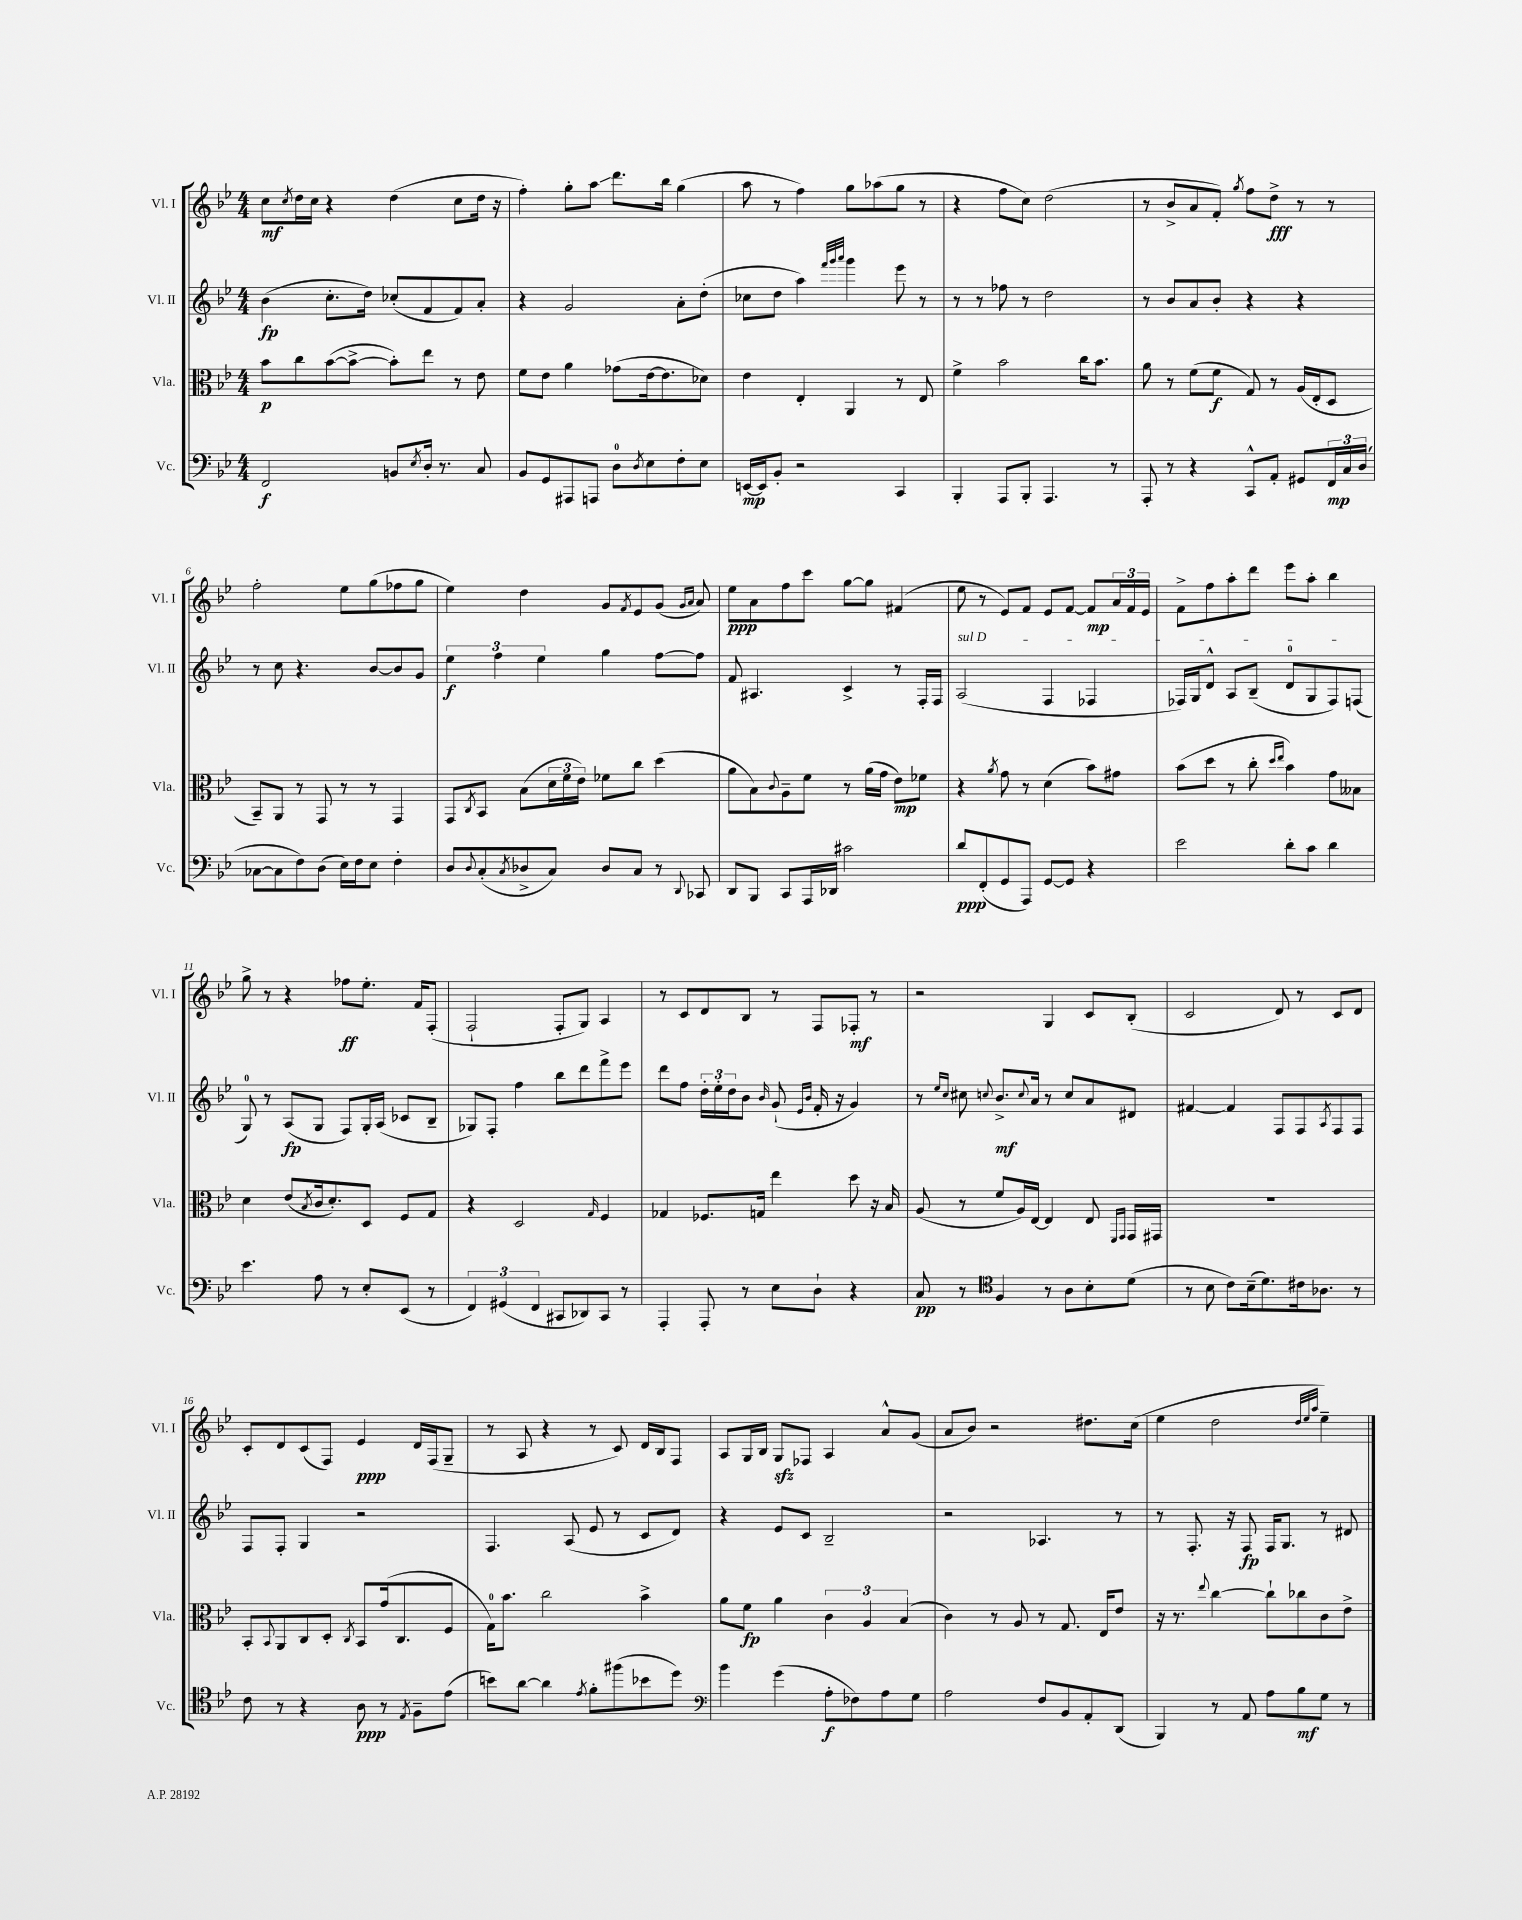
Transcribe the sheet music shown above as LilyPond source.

<<
\new StaffGroup <<
\new Staff = "s0" \with { instrumentName = "Vl. I" shortInstrumentName = "Vl. I" } {
    \clef treble \key bes \major \numericTimeSignature \time 4/4
    c''8\mf \acciaccatura { c''8 } d''16 c''16 r4 d''4( c''8 d''16 r16 |
    f''4-.) g''8-. a''8\glissando d'''8. bes''16 g''4( |
    a''8 r8 f''4) g''8 aes''8( g''8 r8 |
    r4 f''8 c''8) d''2( |
    r8 bes'8-> a'8 f'8-.) \acciaccatura { g''8 } f''8 d''8->\fff r8 r8 |
    f''2-. ees''8 g''8( fes''8 g''8 |
    ees''4) d''4 g'8 \acciaccatura { f'8 } ees'8 g'8( \grace { g'16 a'16 } a'8) |
    ees''8\ppp a'8 f''8 c'''8 g''8~ g''8 fis'4( |
    ees''8 r8 ees'8) f'8 ees'8 f'8~ f'8\mp \tuplet 3/2 { a'16 f'16 ees'16 } |
    f'8-> f''8 a''8-. d'''8 ees'''8 a''8-. bes''4 |
    g''8-> r8 r4 fes''8\ff ees''8.-. f'16 f8-.( |
    f2-! f8-. g8) a4 |
    r8 c'8 d'8 bes8 r8 f8 fes8-.\mf r8 |
    r2 g4 c'8 bes8-.( |
    c'2 d'8) r8 c'8 d'8 |
    c'8-. d'8 c'8( f8) ees'4\ppp d'16 f16( g8-- |
    r8 a8 r4 r8 c'8) d'16 bes16 f8 |
    a8 g16 bes16 g8\sfz fes8 a4 a'8-^ g'8( |
    a'8 bes'8) r2 dis''8. c''16( |
    ees''4 d''2 \grace { d''32 ees''32 a''32 } ees''4--) \bar "|." |
}
\new Staff = "s1" \with { instrumentName = "Vl. II" shortInstrumentName = "Vl. II" } {
    \clef treble \key bes \major \numericTimeSignature \time 4/4
    bes'4\fp( c''8.-. d''16) ces''8-.( f'8 f'8) a'8-. |
    r4 g'2 a'8-. d''8-.( |
    ces''8 d''8 a''4) \grace { f'''32 g'''32 a'''32 } g'''4 ees'''8 r8 |
    r8 r8 fes''8 r8 d''2 |
    r8 bes'8 a'8 bes'8-. r4 r4 |
    r8 c''8 r4. bes'8~ bes'8 g'8 |
    \tuplet 3/2 { ees''4\f f''4 ees''4 } g''4 f''8~ f''8 |
    f'8 ais4. c'4-> r8 f16-. f16 |
    \once \override TextSpanner.bound-details.left.text = \markup { \italic "sul D" } a2\startTextSpan( f4 fes4 |
    fes16) g16 d'8-^ a8 bes8--( d'8-0 g8 fes8) f8\stopTextSpan( |
    g8-0) r8 a8\fp( g8 f8) g16-. a16( ces'8 bes8-- |
    ges8) f8-. f''4 bes''8 d'''8 f'''8-> ees'''8 |
    d'''8 f''8 \tuplet 3/2 { d''16-. ees''16-. d''16 } bes'8 \grace { bes'16 } g'8-!( \grace { ees'16 bes'16 } f'16-. r16 g'4) |
    r8 \grace { ees''16 c''16 } cis''8 \appoggiatura { c''8 } bes'8.->\mf \appoggiatura { c''8 } a'16 r8 c''8 a'8 dis'8 |
    fis'4~ fis'4 f8 f8 \acciaccatura { a8 } f8 f8 |
    f8 f8-. g4 r2 |
    f4. a8( ees'8 r8 c'8 d'8) |
    r4 ees'8 c'8 bes2-- |
    r2 aes4. r8 |
    r8 f8.-. r16 f8\fp f16 g8. r8 dis'8 \bar "|." |
}
\new Staff = "s2" \with { instrumentName = "Vla." shortInstrumentName = "Vla." } {
    \clef alto \key bes \major \numericTimeSignature \time 4/4
    bes'8\p c''8 bes'8~( bes'8~-> bes'8-.) ees''8 r8 ees'8 |
    f'8 ees'8 a'4 ges'8( ees'16~ ees'8. des'8) |
    ees'4 ees4-. a,4 r8 ees8 |
    f'4-> bes'2 c''16 bes'8. |
    a'8 r8 f'8( f'8\f g8) r8 a16( ees16-. d8 |
    bes,8--) a,8 r8 g,8 r8 r8 g,4 |
    g,8 \acciaccatura { c8 } bes,8 bes8( \tuplet 3/2 { d'16 f'16 ees'16) } fes'8 c''8 d''4( |
    a'8 bes8) \appoggiatura { c'8 } a8-- f'8 r8 a'16( g'16 ees'8\mp) fes'8 |
    r4 \acciaccatura { a'8 } g'8 r8 d'4( bes'8) gis'8 |
    bes'8( d''8 r8 c''8-. \grace { d''16 ees''16 } bes'4) g'8 beses8 |
    d'4 ees'8( \acciaccatura { bes8 } c'16 d'8.-.) d8 f8 g8 |
    r4 d2 \grace { g16 } f4 |
    ges4 fes8. g16 ees''4 d''8 r16 bes16 |
    a8( r8 f'8 a16) ees16~ ees4 ees8 \grace { f,16 g,16 } g,16 gis,16 |
    R1 |
    bes,8-. \appoggiatura { bes,8 } a,8 c8 d8-. \acciaccatura { c8 } bes,8 g'16( c8. f8 |
    g16-0) bes'8. c''2 bes'4-> |
    a'8 f'8\fp a'4 \tuplet 3/2 { c'4 a4 bes4( } |
    c'4) r8 a8 r8 g8. ees16 ees'8 |
    r16 r8. \appoggiatura { ees''8 } c''4~ c''8-! ces''8 c'8 ees'8-> \bar "|." |
}
\new Staff = "s3" \with { instrumentName = "Vc." shortInstrumentName = "Vc." } {
    \clef bass \key bes \major \numericTimeSignature \time 4/4
    f,2\f b,8 \acciaccatura { ees8 } d16-. r8. c8 |
    bes,8 g,8 ais,,8 a,,8 d8-0 \acciaccatura { d8 } ees8 f8-. ees8 |
    e,16~\mp e,16 bes,8-. r2 c,4 |
    bes,,4-. a,,8 bes,,8-. a,,4. r8 |
    a,,8-. r8 r4 c,8-^ a,8-. gis,8 \tuplet 3/2 { f,16\mp c16 d16( } |
    ces8~ ces8 f8) d8( ees16) f16 ees8 f4-. |
    d8 \appoggiatura { d8 } c8-.( \acciaccatura { c8 } des8-> c8) des8 c8 r8 \appoggiatura { d,8 } ces,8 |
    d,8 bes,,8 c,8 a,,16 des,16 cis'2 |
    d'8\ppp f,8-.( g,8 a,,8) g,8~ g,8 r4 |
    ees'2 d'8-. c'8 d'4 |
    ees'4. a8 r8 ees8-. ees,8( r8 |
    \tuplet 3/2 { f,4) gis,4( f,4 } cis,8 des,8) cis,8 r8 |
    a,,4-. a,,8-. r8 ees8 d8-! r4 |
    c8\pp r8 \clef tenor f4 r8 a8 bes8-. d'8( |
    r8 bes8 c'8) bes16--( d'8.) cis'16 aes8. r8 |
    c'8 r8 r4 a8\ppp r8 \acciaccatura { ees8 } f8-- ees'8( |
    b'8) a'8~ a'4 \acciaccatura { ees'8 } f'8-. fis''8( bes'8 d''8) |
    \clef bass bes'4 g'4( a8-.\f fes8) a8 g8 |
    a2 f8 bes,8 a,8-. d,8( |
    bes,,4) r8 a,8 a8 bes8\mf g8 r8 \bar "|." |
}
>>
>>
